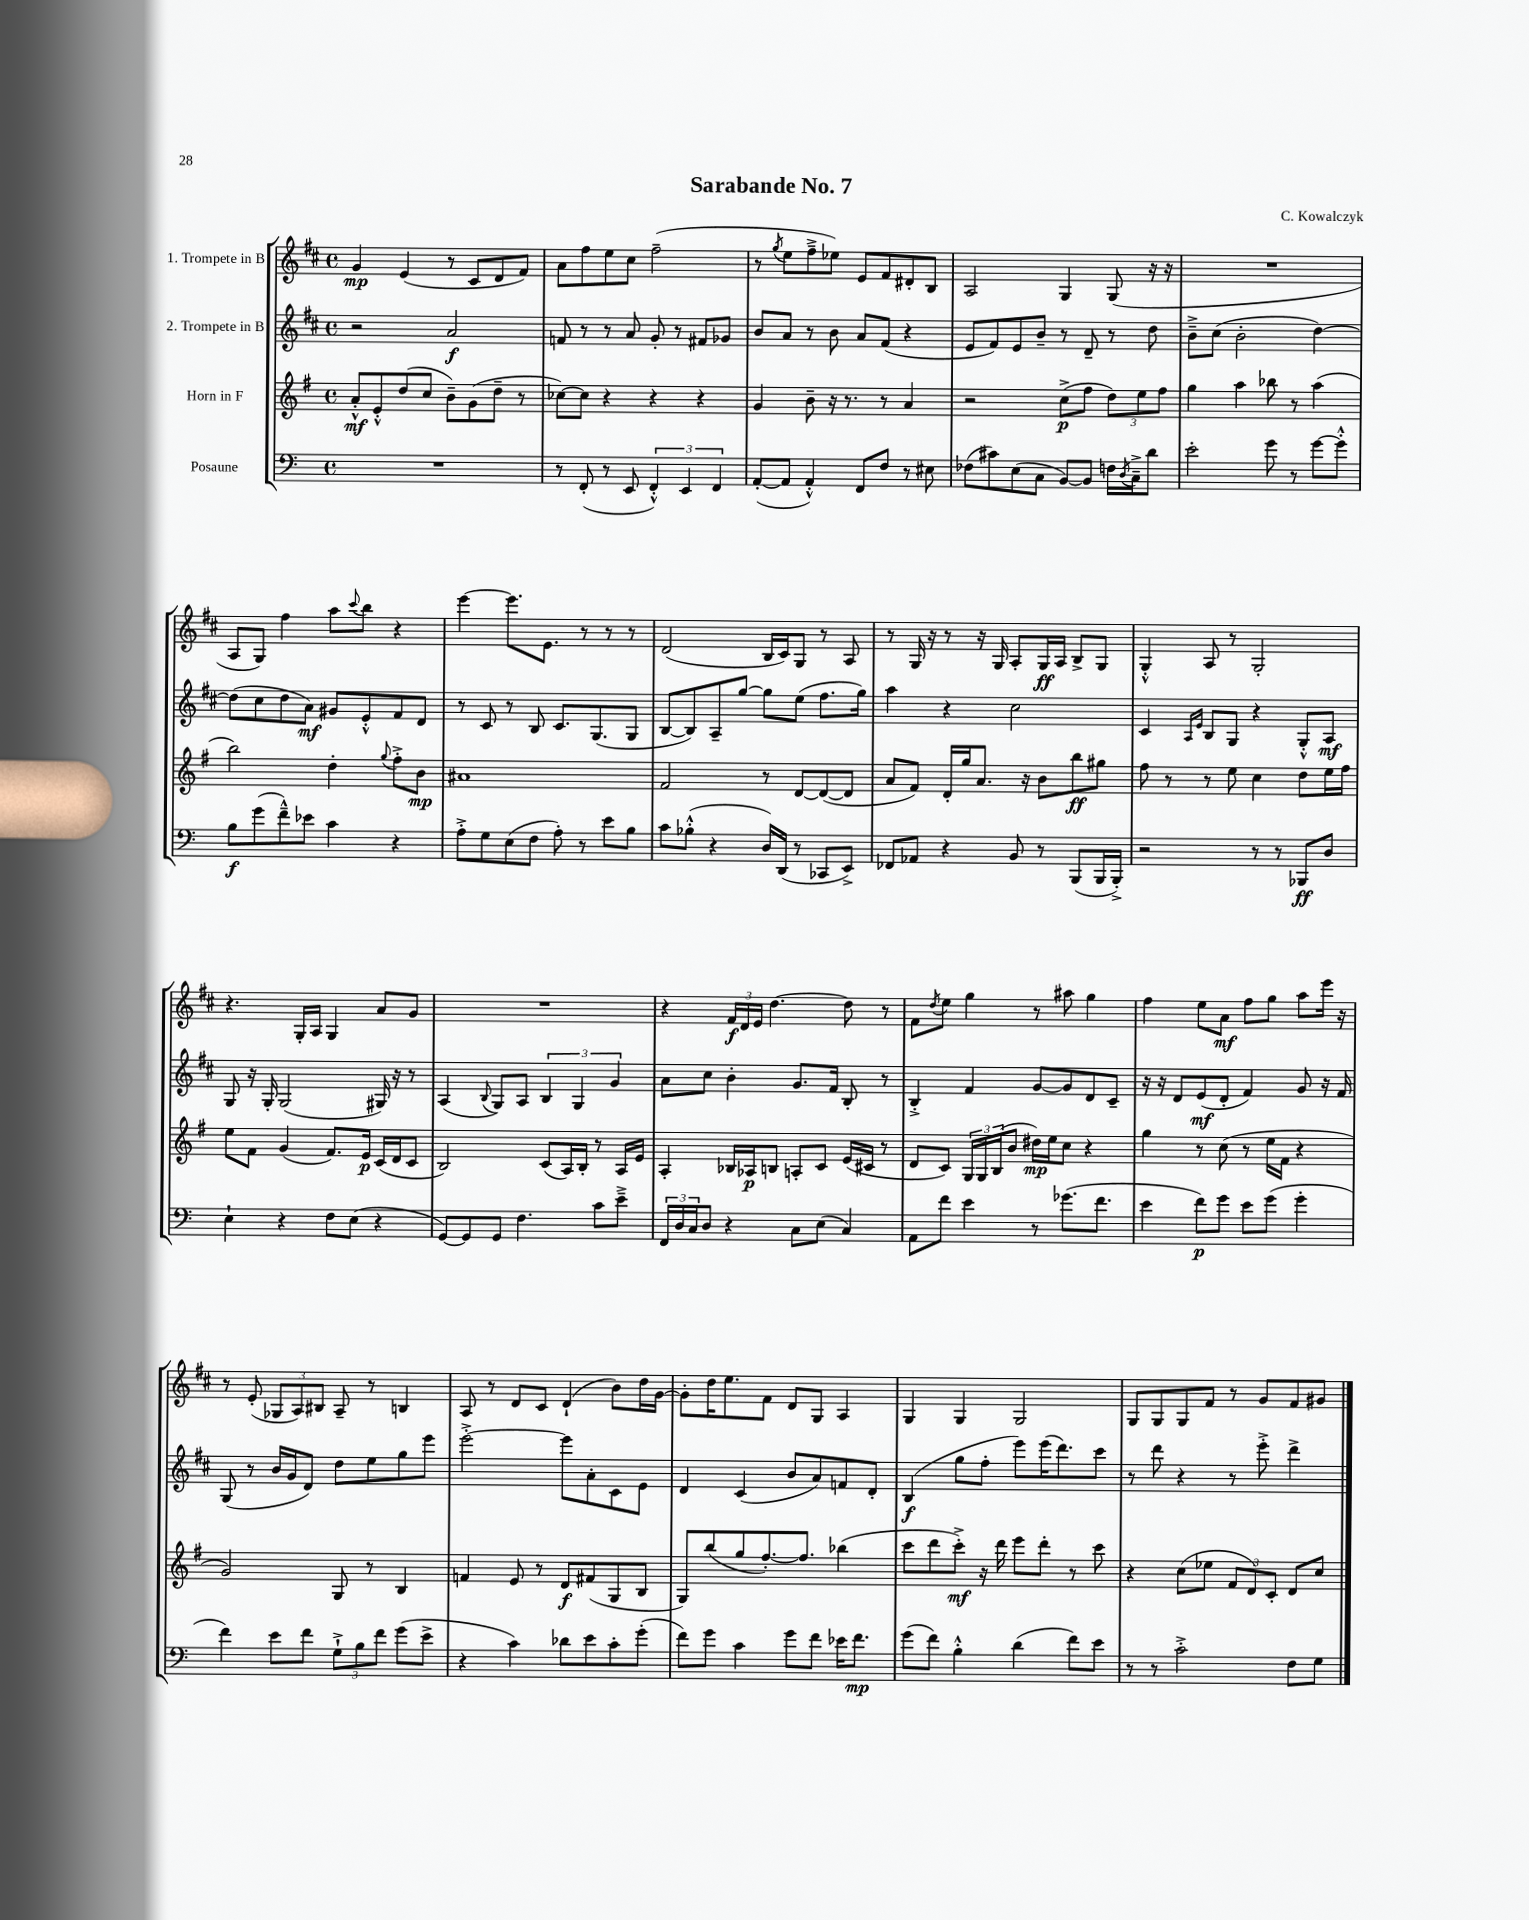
\header { title = "Sarabande No. 7" composer = "C. Kowalczyk" }
<<
\new StaffGroup <<
\new Staff = "s0" \with { instrumentName = "1. Trompete in B" } {
    \clef treble \key d \major \defaultTimeSignature \time 4/4
    g'4\mp e'4( r8 cis'8 d'8 fis'8) |
    a'8 fis''8 e''8 cis''8 fis''2--( |
    r8 \acciaccatura { g''8 } e''8 fis''8---> ees''8) e'8 fis'8 dis'8-. b8 |
    a2 g4 g8( r16 r16 |
    R1 |
    a8 g8) fis''4 a''8 \appoggiatura { cis'''8 } b''8 r4 |
    e'''4~ e'''8. e'8. r8 r8 r8 |
    d'2( b16 cis'16) g8 r8 a8 |
    r8 g16 r16 r8 r16 g16 a8-. g16\ff a16 b8-> g8 |
    g4-.-^ a8 r8 g2-. |
    r4. g16-. a16 g4 a'8 g'8 |
    R1 |
    r4 \tuplet 3/2 { fis'16\f d'16 e'16 } d''4.~ d''8 r8 |
    fis'8 \acciaccatura { d''8 } e''8 g''4 r8 ais''8 g''4 |
    fis''4 e''8 a'8\mf fis''8 g''8 a''8 e'''16 r16 |
    r8 e'8-.( \tuplet 3/2 { ges8 a8) bis8 } a8-- r8 b4 |
    a8 r8 d'8 cis'8 d'4-!( b'8) d''16 g'16~ |
    g'8-. d''16 e''8. fis'8 d'8 g8 a4 |
    g4 g4 g2 |
    g8 g8 g8 fis'8 r8 g'8 fis'8 gis'8 \bar "|." |
}
\new Staff = "s1" \with { instrumentName = "2. Trompete in B" } {
    \clef treble \key d \major \defaultTimeSignature \time 4/4
    r2 a'2\f |
    f'8 r8 r8 a'8 g'8-. r8 fis'8 ges'8 |
    b'8 a'8 r8 b'8 a'8 fis'8( r4 |
    e'8 fis'8) e'8 b'8-- r8 d'8-- r8 d''8 |
    b'8---> cis''8( b'2-. d''4~) |
    d''8( cis''8 d''8 a'8\mf) gis'8 e'8-.-^ fis'8 d'8 |
    r8 cis'8 r8 b8 cis'8. g8.( g8 |
    b8~ b8) a8-- g''8~ g''8 e''8( fis''8. g''16) |
    a''4 r4 cis''2 |
    cis'4 \grace { a16 e'16 } b8 g8 r4 g8-.-^ a8\mf |
    g8 r16 g16-. g2( gis16) r16 r8 |
    a4( \appoggiatura { b8 } g8) a8 \tuplet 3/2 { b4 g4 g'4 } |
    a'8 cis''8 b'4-. g'8. fis'16 b8-. r8 |
    b4-.-> fis'4 g'8~ g'8 d'8 cis'8-- |
    r16 r16 d'8 e'8\mf( d'8-. fis'4) g'8 r16 fis'16 |
    g8( r8 b'16 g'16 d'8) d''8 e''8 g''8 e'''8 |
    e'''2~-.-> e'''8 a'8-. cis'8 e'8 |
    d'4 cis'4( b'8 a'8) f'8 d'8-. |
    b4\f( g''8 fis''8-. e'''8) e'''16( d'''8.) cis'''8 |
    r8 d'''8 r4 r8 e'''8-.-> d'''4-> \bar "|." |
}
\new Staff = "s2" \with { instrumentName = "Horn in F" } {
    \clef treble \key g \major \defaultTimeSignature \time 4/4
    a'8-.-^\mf e'8-.-^ d''8( c''8 b'8--) g'8( d''8-- r8 |
    ces''8~) ces''8 r4 r4 r4 |
    g'4 b'8-- r16 r8. r8 a'4 |
    r2 c''8->\p( fis''8 \tuplet 3/2 { d''8) e''8 fis''8 } |
    g''4 a''4 bes''8 r8 a''4( |
    b''2) d''4-. \appoggiatura { g''8 } fis''8-.-> b'8\mp |
    ais'1 |
    fis'2 r8 d'8~ d'8~( d'8 |
    a'8 fis'8) d'16-. g''16 a'8. r16 b'8 b''8\ff gis''8 |
    fis''8 r8 r8 e''8 c''4 d''8 e''16 fis''16 |
    e''8 fis'8 g'4( fis'8.) e'16\p c'16( d'16 c'8 |
    b2) c'8( a16) b16-. r8 a16 e'16 |
    a4-. bes16 aes16\p b8 a8-. c'8 e'16( cis'16 r8 |
    d'8 c'8) \tuplet 3/2 { g16 g16 b16( } b'8 dis''16\mp) e''16 c''8 r4 |
    g''4 r8 c''8( r8 e''16 fis'16 r4 |
    g'2) g8 r8 b4 |
    f'4 e'8 r8 d'8\f fis'8( g8 b8 |
    g8) b''8( g''8 fis''8.~-.) fis''8. bes''4( |
    c'''8 d'''8 c'''8-.->\mf) r16 d'''16 e'''8 d'''8-. r8 c'''8 |
    r4 c''8( ees''8 \tuplet 3/2 { fis'8 d'8) c'8-. } d'8 c''8 \bar "|." |
}
\new Staff = "s3" \with { instrumentName = "Posaune" } {
    \clef bass \key c \major \defaultTimeSignature \time 4/4
    R1 |
    r8 f,8-.( r8 e,8 \tuplet 3/2 { f,4-.-^) e,4 f,4 } |
    a,8~-.( a,8 a,4-.-^) f,8 f8 r8 eis8 |
    fes8( cis'8) e8( c8 b,8~) b,8 f16 \acciaccatura { d8 } c16---> d'8 |
    e'2-. g'8 r8 g'8~ g'8-.-^ |
    b8\f g'8( f'8---^) ees'8 c'4 r4 |
    a8-.-> g8 e8( f8 a8-.) r8 e'8 b8 |
    c'8 bes8-.-^( r4 d16) d,16( r8 ces,8 e,8->) |
    fes,8 aes,8 r4 b,8 r8 b,,8( b,,16 b,,16-.->) |
    r2 r8 r8 bes,,8\ff d8 |
    e4-! r4 f8 e8( r4 |
    g,8~) g,8 g,8 f4. c'8 e'8---> |
    \tuplet 3/2 { f,16 d16 c16 } d8 r4 c8 e8( c4) |
    a,8 f'8 e'4 r8 ges'8.( f'8. |
    e'4 f'8\p) g'8 e'8 g'8( g'4-. |
    f'4) e'8 f'8 \tuplet 3/2 { g8-!-> b8 f'8 } g'8( e'8-> |
    r4 c'4) des'8 e'8 c'8-. g'8-.( |
    f'8) g'8 c'4 g'8 f'8 ees'16 f'8.\mp |
    g'8( f'8) b4-.-^ d'4( f'8) e'8 |
    r8 r8 c'2-.-> f8 g8 \bar "|." |
}
>>
>>
\layout { \context { \Score \remove "Bar_number_engraver" } }
